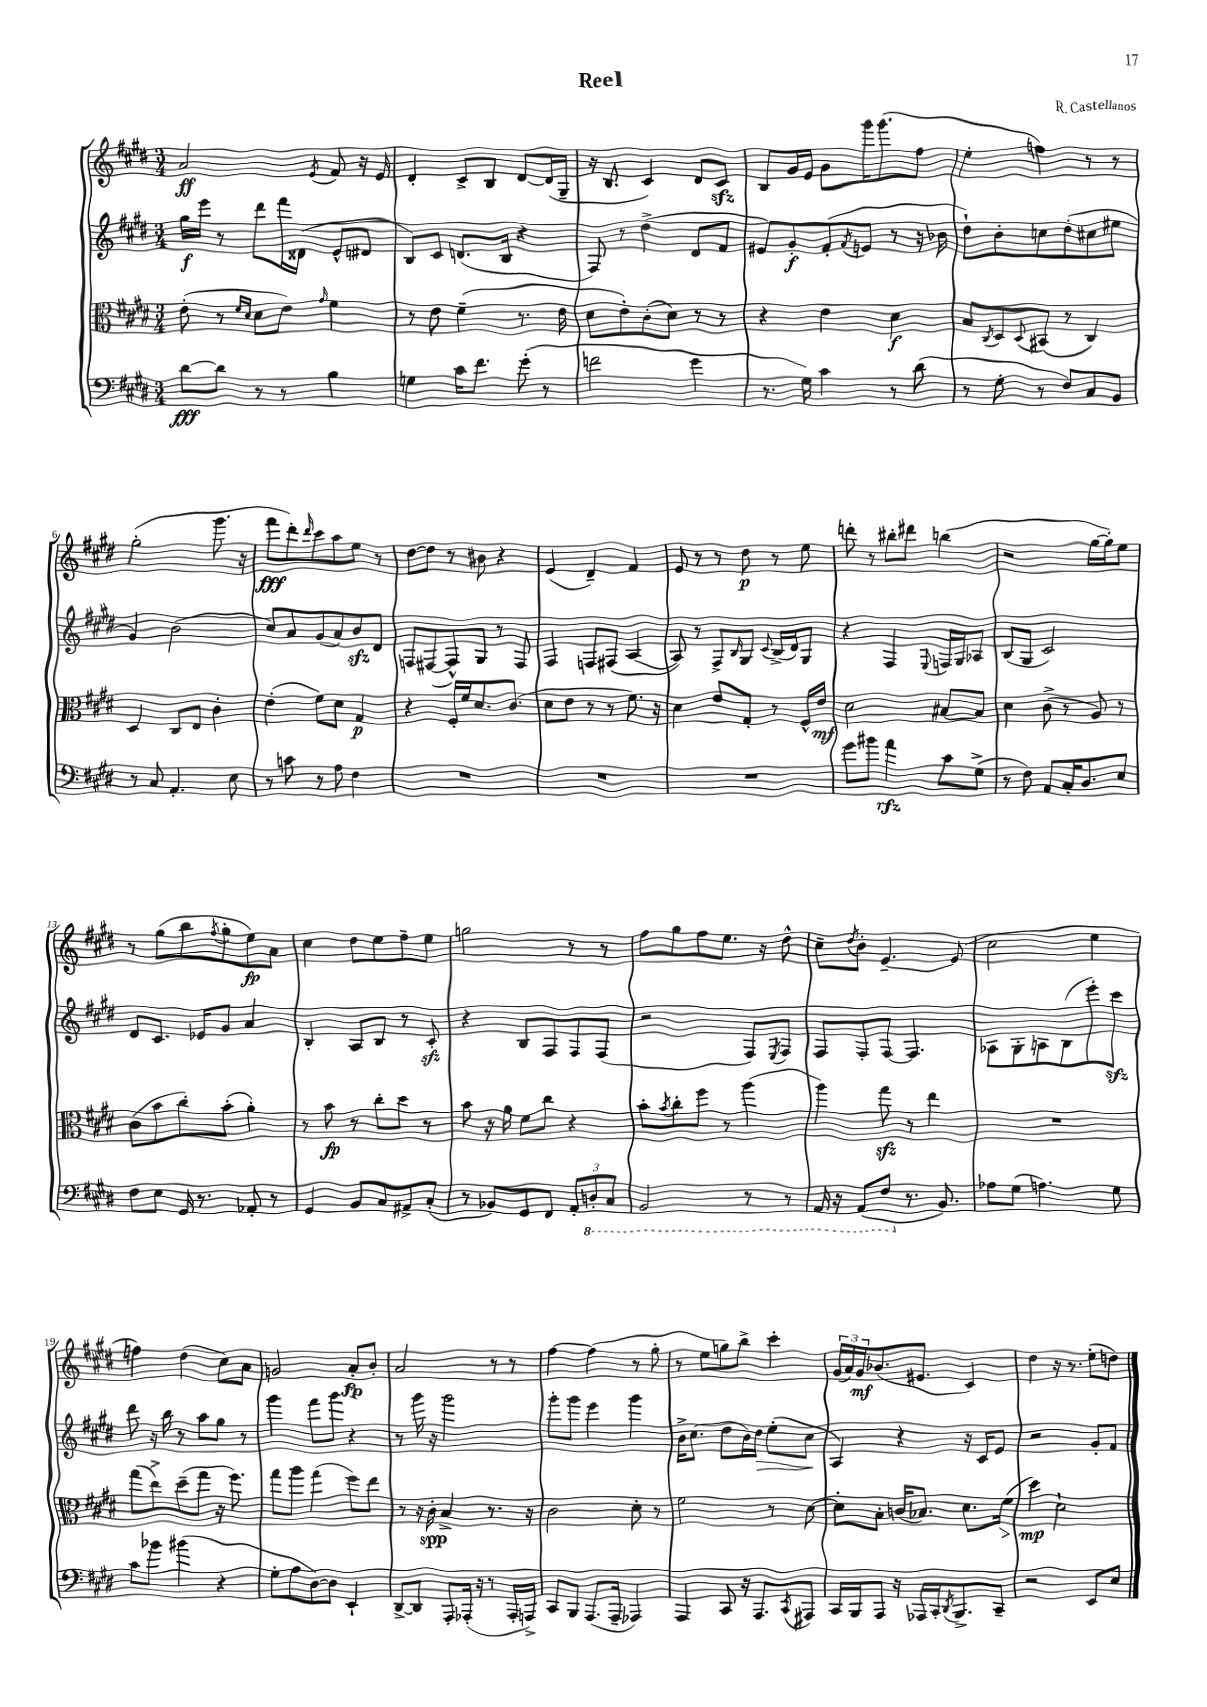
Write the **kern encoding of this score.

**kern	**dynam	**kern	**dynam	**kern	**dynam	**kern	**dynam
*part4	*part4	*part3	*part3	*part2	*part2	*part1	*part1
*staff4	*staff4	*staff3	*staff3	*staff2	*staff2	*staff1	*staff1
*clefF4	*	*clefC3	*	*clefG2	*	*clefG2	*
*k[f#c#g#d#]	*	*k[f#c#g#d#]	*	*k[f#c#g#d#]	*	*k[f#c#g#d#]	*
*M3/4	*	*M3/4	*	*M3/4	*	*M3/4	*
=1	=1	=1	=1	=1	=1	=1	=1
[8d#\L	fff	(8e'\	.	16gg#\LL	f	2a/	ff
.	.	.	.	16eee\JJ	.	.	.
8d#\J]	.	8r	.	8r	.	.	.
.	.	16qqf#/LL	.	.	.	.	.
.	.	16qqd#/JJ	.	.	.	.	.
8r	.	8d#\L	.	8ddd#\L	.	.	.
8r	.	8e\J)	.	16fff#\L	.	.	.
.	.	.	.	(16d##X\JJ	.	.	.
.	.	16qqg#/	.	.	.	8qe/	.
4B\	.	4f#\	.	8e^^/L	.	8f#/	.
.	.	.	.	8d#X/J	.	16r	.
.	.	.	.	.	.	16e/	.
=2	=2	=2	=2	=2	=2	=2	=2
4Gn\	.	8r	.	8B/L)	.	4d#'/	.
.	.	8e\	.	8c#/J	.	.	.
16c#\KL	.	(4f#~\	.	(8.dn/L	.	8c#^/L	.
8.f#\J	.	.	.	.	.	.	.
.	.	.	.	.	.	8B/J	.
.	.	.	.	16B/Jk	.	.	.
(8g#'\	.	8.r	.	4r	.	[8d#/L	.
8r	.	.	.	.	.	(16d#/L]	.
.	.	16e\	.	.	.	16G#~/JJ	.
=3	=3	=3	=3	=3	=3	=3	=3
2fn\	.	8d#\L	.	8F#/)	.	16r	.
.	.	.	.	.	.	8.B/	.
.	.	8e'\)	.	8r	.	.	.
.	.	(8c#'\	.	(4dd#^\	.	4c#/)	.
.	.	8d#\J)	.	.	.	.	.
4g#\	.	8r	.	8d#/L	.	8d#/L	.
.	.	8r	.	8f#/J	.	8c#zz/J	.
=4	=4	=4	=4	=4	=4	=4	=4
8.r	.	4r	.	8e#X/L)	.	8B/L	.
.	.	.	.	8g#'/	f	16g#/L	.
16G#\)	.	.	.	.	.	16e/JJ	.
4c#\	.	4e\	.	(8f#'/	.	8g#\L	.
.	.	.	.	8qf#/	.	.	.
.	.	.	.	8en/J	.	16ggg#\K	.
.	.	.	.	.	.	(8.ggg#\	.
8r	.	4d#\	f	8r	.	.	.
(8d#\	.	.	.	16r	.	8ff#\J	.
.	.	.	.	16b-X\	.	.	.
=5	=5	=5	=5	=5	=5	=5	=5
8r	.	8B/L	.	8dd#`\L)	.	4ee'\	.
.	.	8qC#/	.	.	.	.	.
8G#'\	.	8D#/	.	8b'\	.	.	.
.	.	8qqD#/	.	.	.	.	.
8r	.	(8BB#X/J	.	8ccn\	.	4ffn\)	.
8F#/L)	.	8r	.	(8dd#'\	.	.	.
8C#/	.	4C#/)	.	8cc#X\	.	8r	.
8BB/J	.	.	.	8ee#X\J	.	8r	.
!!LO:LB:g=z
=6	=6	=6	=6	=6	=6	=6	=6
8r	.	4D#/	.	4g#/)	.	(2gg#'\	.
8C#/	.	.	.	.	.	.	.
4.AA'/	.	8C#/L	.	(2b\	.	.	.
.	.	8E/J	.	.	.	.	.
.	.	4c#'\	.	.	.	8.ggg#\	.
8E\	.	.	.	.	.	.	.
.	.	.	.	.	.	16r	.
=7	=7	=7	=7	=7	=7	=7	=7
8r	.	(4e'\	.	8cc#/L)	.	8fff#\L	fff
8cn\	.	.	.	8a/	.	8ddd#'\)	.
.	.	.	.	.	.	16qqddd#/	.
8r	.	8f#\L)	.	(8g#/	.	8ccc#\	.
8A\	.	8d#\J	.	8a/)	.	8aa\	.
4F#\	.	4G#/	p	8bzz/	.	8ee\J	.
.	.	.	.	8d#/J	.	8r	.
=8	=8	=8	=8	=8	=8	=8	=8
2.r	.	4r	.	8Fn/L	.	[8dd#\L	.
.	.	.	.	([8F#X/	.	8dd#\J]	.
.	.	16F#'/LL	.	8F#^^/])	.	8r	.
.	.	16f#/J	.	.	.	.	.
.	.	8.d#/	.	8G#/J	.	8b#X\	.
.	.	.	.	8r	.	4r	.
.	.	(8.c#/J	.	.	.	.	.
.	.	.	.	8F#/	.	.	.
=9	=9	=9	=9	=9	=9	=9	=9
2.r	.	8d#\L	.	4F#/	.	(4e/	.
.	.	8e\J	.	.	.	.	.
.	.	8r	.	8Fn/L	.	4d#~/)	.
.	.	8r	.	(8F#X/J	.	.	.
.	.	8.f#\)	.	[4A/	.	4f#/	.
.	.	16r	.	.	.	.	.
=10	=10	=10	=10	=10	=10	=10	=10
2.r	.	4d#\	.	8A/])	.	8e/	.
.	.	.	.	8r	.	8r	.
.	.	8e/L	.	8F#^/L	.	8r	.
.	.	.	.	16qqB/	.	.	.
.	.	8G#'/J	.	8G#/J	.	8dd#\	p
.	.	.	.	8qqc#/	.	.	.
.	.	8r	.	(16B^/LL	.	8r	.
.	.	.	.	16d#/J)	.	.	.
.	.	16F#^^/LL	.	8G#/J	.	8ee\	.
.	.	16e/JJ	mf	.	.	.	.
=11	=11	=11	=11	=11	=11	=11	=11
8g#\L	.	2d#\	.	4r	.	8dddn'\	.
8b#X\J	.	.	.	.	.	8r	.
4a\	rfz	.	.	4F#/	.	8bb#X'\L	.
.	.	.	.	.	.	8ddd#X\J	.
.	.	.	.	8qqE/	.	.	.
8c#\L	.	[8B#X/L	.	16Fn/LL	.	(4bbn\	.
.	.	.	.	16G#/J	.	.	.
(8G#^\J	.	8B#/J]	.	8A-X/J	.	.	.
=12	=12	=12	=12	=12	=12	=12	=12
8r	.	4d#\	.	(8B/L	.	2r	.
8F#\)	.	.	.	8G#/J	.	.	.
8AA/L	.	(8c#^\	.	2c#/)	.	.	.
16C#'/K	.	8r	.	.	.	.	.
8.D#/	.	.	.	.	.	.	.
.	.	8A/)	.	.	.	[16gg#\LL	.
.	.	.	.	.	.	16gg#'\J])	.
8E/J	.	8r	.	.	.	8ee\J	.
!!LO:LB:g=z
=13	=13	=13	=13	=13	=13	=13	=13
8F#\L	.	(8c#\L	.	8d#/L	.	8r	.
8E\J	.	8b\	.	8.c#/J	.	(8gg#\L	.
16GG#/	.	8cc#'\)	.	.	.	8bb\	.
8.r	.	.	.	16e-X/KL	.	.	.
.	.	.	.	.	.	8qff#/	.
.	.	(8b'\J	.	8g#/J	.	8gg#'\	.
8AA-X'/	.	4a'\)	.	4a/	.	8ee\)	fp
8r	.	.	.	.	.	8a\J	.
=14	=14	=14	=14	=14	=14	=14	=14
4GG#/	.	8r	.	4B'/	.	4cc#\	.
.	.	8b\	fp	.	.	.	.
8BB/L	.	8r	.	8A/L	.	8dd#\L	.
8C#/	.	8cc#'\L	.	8B/J	.	8ee\	.
8AA#X^/	.	8dd#\J	.	8r	.	8ff#~\	.
(8C#'/J	.	8r	.	8c#zz'/	.	8ee\J	.
=15	=15	=15	=15	=15	=15	=15	=15
8r	.	8b\	.	4r	.	2ggn\	.
8BB-X/L)	.	16r	.	.	.	.	.
.	.	16a\	.	.	.	.	.
8GG#/	.	8f#\L	.	8B/L	.	.	.
8FF#/J	.	8cc#\J	.	8F#/	.	.	.
12AA'/L	.	4r	.	8F#/	.	8r	.
*8ba	*	*	*	*	*	*	*
12DDn'/	.	.	.	.	.	.	.
.	.	.	.	(8F#/J	.	8r	.
12CC#/J	.	.	.	.	.	.	.
=16	=16	=16	=16	=16	=16	=16	=16
2BBB/	.	8b'\L	.	2r	.	8ff#\L	.
.	.	8qb/	.	.	.	.	.
.	.	8cc#'\	.	.	.	8gg#\	.
.	.	8ff#\J	.	.	.	8ff#\	.
.	.	8r	.	.	.	8.ee\J	.
8r	.	(4aa\	.	8F#/L)	.	.	.
.	.	.	.	.	.	16r	.
.	.	.	.	8qE/	.	.	.
8r	.	.	.	8F#/J	.	8dd#^^\	.
=17	=17	=17	=17	=17	=17	=17	=17
16AAA/	.	4aa\)	.	8F#/L	.	8cc#~\L	.
16r	.	.	.	.	.	.	.
.	.	.	.	.	.	8qdd#/	.
(8AAA/L	.	.	.	8F#'/	.	8b'\J	.
8FF#/J	.	8gg#zz\	.	[8F#/J	.	[4.e~/	.
*X8ba	*	*	*	*	*	*	*
8.r	.	8r	.	4.F#/]	.	.	.
.	.	4ee\	.	.	.	.	.
8.BB/)	.	.	.	.	.	.	.
.	.	.	.	.	.	(8e/]	.
=18	=18	=18	=18	=18	=18	=18	=18
8A-X\L	.	2.r	.	8A-X\L	.	2cc#\	.
(8G#\J	.	.	.	8G#'\	.	.	.
4.An\)	.	.	.	8An\	.	.	.
.	.	.	.	(8B\	.	.	.
.	.	.	.	8eee'\)	.	4ee\	.
8G#\	.	.	.	8ccc#zz\J	.	.	.
!!LO:LB:g=z
=19	=19	=19	=19	=19	=19	=19	=19
8c#\L	.	(8gg#\L	.	8ddd#\	.	4ffn\)	.
8b-X\J	.	8ee^\)	.	16r	.	.	.
.	.	.	.	16bb\	.	.	.
(4b#X\	.	(8dd#~\	.	8r	.	(4dd#\	.
.	.	8gg#\J	.	8aa\L	.	.	.
4r	.	16r	.	8gg#\J	.	8cc#\L)	.
.	.	8.ff#\)	.	.	.	.	.
.	.	.	.	8r	.	8a\J	.
=20	=20	=20	=20	=20	=20	=20	=20
8G#'\L	.	8gg#\L	.	4ggg#\	.	2gn/	.
8A\	.	8aa\J	.	.	.	.	.
[8D#\)	.	(4gg#\	.	8fff#\L	.	.	.
8D#\J]	.	.	.	8ggg#\J	.	.	.
4EE`/	.	8ff#\L)	.	4r	.	8a'/L	fp
.	.	8ee\J	.	.	.	8b'/J	.
=21	=21	=21	=21	=21	=21	=21	=21
[8DD#^/L	.	8r	.	8r	.	2a/	.
8DD#/J]	.	16r	.	16ggg#\	.	.	.
.	.	16c#'\	spp	16r	.	.	.
8AAA'/L	.	4B^/	.	2ggg#\	.	.	.
(16AAA-X'/Jk	.	.	.	.	.	.	.
16r	.	.	.	.	.	.	.
8r	.	8.r	.	.	.	8r	.
16AAA-'/LL	.	.	.	.	.	8r	.
16AAAn^/JJ)	.	16r	.	.	.	.	.
=22	=22	=22	=22	=22	=22	=22	=22
8CC#/L	.	2c#\	.	8ggg#'\L	.	[4ff#\	.
8BBB/J	.	.	.	8ggg#\J	.	.	.
(8.AAA/L	.	.	.	4eee\	.	(4ff#\]	.
16AAA~/Jk	.	.	.	.	.	.	.
4AAA-X/)	.	8d#'\	.	4ggg#\	.	8r	.
.	.	8r	.	.	.	8gg#'\	.
=23	=23	=23	=23	=23	=23	=23	=23
4AAA/	.	2f#\	.	16b^\KL	.	8r	.
.	.	.	.	(8.cc#\J	.	.	.
.	.	.	.	.	.	8ee\L	.
8CC#/	.	.	.	8dd#\L	.	8ggn\)	.
16r	.	.	.	16b\L)	.	8bb^\J	.
!	!	!	!	!	!LO:HP:b	!	!
8.AAA/L	.	.	.	16dd#\JJ	>	.	.
.	.	8r	.	(8ee'\L	.	4ccc#'\	.
8qCC#/	.	.	.	.	.	.	.
8AAA#X/J	.	[8d#\	.	8cc#\J	.	.	.
.	.	.	.	.	]	.	.
=24	=24	=24	=24	=24	=24	=24	=24
16CC#/LL	.	8d#'\L]	.	4A/)	.	(24g#/LL	.
.	.	.	.	.	.	24a/)	.
16BBB/J	.	.	.	.	.	.	.
.	.	.	.	.	.	24g#/J	mf
8AAA/J	.	8B'\J	.	.	.	(8.b-X/	.
16r	.	(16cn/KL	.	4r	.	.	.
16AAA-X/LL	.	8.B-X/J)	.	.	.	8.e#X/J	.
16CC#'/J	.	.	.	.	.	.	.
8qDD#/	.	.	.	.	.	.	.
8.BBB^/	.	.	.	.	.	.	.
.	.	8.d#\L	.	16r	.	4c#/)	.
.	.	.	.	16c#/KL	.	.	.
8CC#~/J	.	.	.	8e/J	.	.	.
!	!	!	!LO:HP:b	!	!	!	!
.	.	(16f#\Jk	>	.	.	.	.
=25	=25	=25	=25	=25	=25	=25	=25
2r	.	4dd#\)	mp	2r	.	4dd#\	.
.	.	2d#`\	]	.	.	16r	.
.	.	.	.	.	.	8.r	.
8EE/L	.	.	.	8g#'/L	.	(8ee'\L	.
8E/J	.	.	.	8f#/J	.	8ddn\J)	.
==	==	==	==	==	==	==	==
*-	*-	*-	*-	*-	*-	*-	*-
